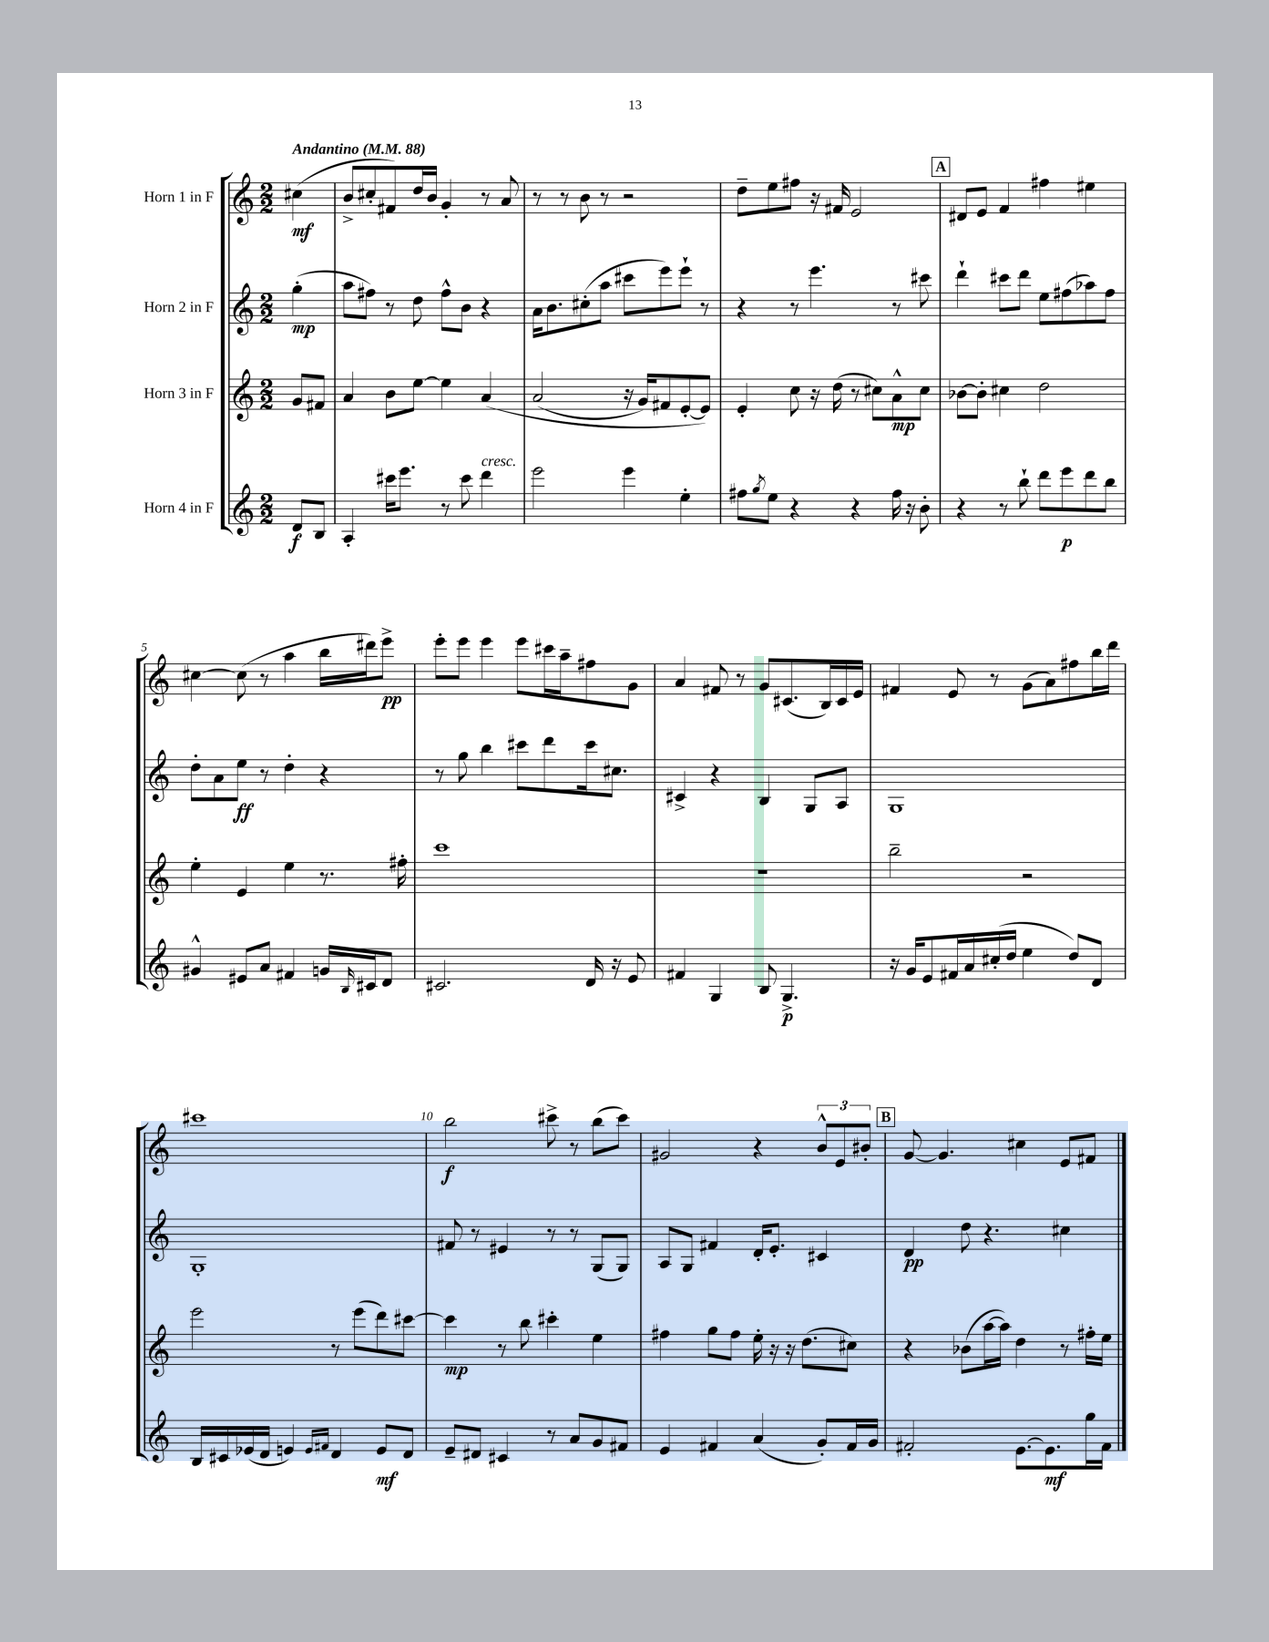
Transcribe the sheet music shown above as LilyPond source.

<<
\new StaffGroup <<
\new Staff = "s0" \with { instrumentName = "Horn 1 in F" } {
    \clef treble \key c \major \numericTimeSignature \time 2/2 \partial 4 \tempo "Andantino" 4 = 88
    cis''4\mf( |
    b'8-> cis''8-. fis'8) d''16 b'16 g'4-. r8 a'8 |
    r8 r8 b'8 r8 r2 |
    d''8-- e''8 fis''8 r16 fis'16 e'2 |
    \mark \markup { \box "A" } dis'8 e'8 f'4 fis''4 eis''4 |
    cis''4~ cis''8( r8 a''4 b''16 dis'''16) e'''8->\pp |
    e'''8-. e'''8 e'''4 e'''8 cis'''16 a''16-- fis''8 g'8 |
    a'4 fis'8 r8 g'8 cis'8.( b16) cis'16 e'16 |
    fis'4 e'8 r8 g'8( a'8) fis''8 b''16 d'''16 |
    cis'''1 |
    b''2\f cis'''8-> r8 b''8( cis'''8) |
    gis'2 r4 \tuplet 3/2 { b'8-^ e'8 bis'8-. } |
    \mark \markup { \box "B" } g'8~ g'4. cis''4 e'8 fis'8 \bar "|." |
}
\new Staff = "s1" \with { instrumentName = "Horn 2 in F" } {
    \clef treble \key c \major \numericTimeSignature \time 2/2 \partial 4
    g''4-.\mp( |
    a''8 fis''8) r8 d''8 fis''8-^ b'8 r4 |
    a'16 b'8. cis''8-.( a''8 cis'''8 e'''8) e'''8-! r8 |
    r4 r8 e'''4. r8 cis'''8 |
    \mark \markup { \box "A" } d'''4-! cis'''8 d'''8 e''8 fis''8( aes''8) fis''8 |
    d''8-. a'8 e''8\ff r8 d''4-. r4 |
    r8 g''8 b''4 cis'''8 d'''8 cis'''16 cis''8. |
    cis'4-> r4 b4 g8 a8 |
    g1 |
    g1-. |
    fis'8 r8 eis'4 r8 r8 g8( g8) |
    a8 g8 fis'4 d'16-. e'8.-. cis'4 |
    \mark \markup { \box "B" } d'4\pp d''8 r4. cis''4 \bar "|." |
}
\new Staff = "s2" \with { instrumentName = "Horn 3 in F" } {
    \clef treble \key c \major \numericTimeSignature \time 2/2 \partial 4
    g'8 fis'8 |
    a'4 b'8 e''8~ e''4 a'4\( |
    a'2( r16 g'16) fis'8 e'8~-. e'8\) |
    e'4-. c''8 r16 d''16( r8 cis''8) a'8-^\mp cis''8 |
    \mark \markup { \box "A" } bes'8~ bes'8-. cis''4 d''2 |
    e''4-. e'4 e''4 r8. fis''16-. |
    c'''1 |
    R1 |
    b''2-- r2 |
    e'''2 r8 e'''8( d'''8) cis'''8~ |
    cis'''4\mp r8 b''8 cis'''4-. e''4 |
    fis''4 g''8 fis''8 e''16-. r16 r16 d''8.( cis''8) |
    \mark \markup { \box "B" } r4 bes'8( a''16~ a''16) d''4 r8 fis''16-. e''16 \bar "|." |
}
\new Staff = "s3" \with { instrumentName = "Horn 4 in F" } {
    \clef treble \key c \major \numericTimeSignature \time 2/2 \partial 4
    d'8\f b8 |
    a4-. cis'''16 e'''8. r8 cis'''8 d'''4^\markup { \italic "cresc." } |
    e'''2 e'''4 e''4-. |
    fis''8 \acciaccatura { g''8 } e''8 r4 r4 fis''16 r16 b'8-. |
    \mark \markup { \box "A" } r4 r8 b''8-! d'''8 e'''8\p d'''8 b''8 |
    gis'4-^ eis'8 a'8 fis'4 g'16 \grace { b16 } cis'16 d'8 |
    cis'2. d'16 r16 e'8 |
    fis'4 g4 b8 g4.->\p |
    r16 g'16 e'8 fis'16 a'16 cis''16-.( d''16 e''4 d''8) d'8 |
    b16 cis'16 ees'16( d'16 e'4) \grace { e'16 fis'16 } d'4 e'8\mf d'8 |
    e'8-- dis'8 cis'4 r8 a'8 g'8 fis'8 |
    e'4 fis'4 a'4( g'8-.) fis'16 g'16 |
    \mark \markup { \box "B" } fis'2-. e'8.~ e'8.\mf g''16 fis'16 \bar "|." |
}
>>
>>
\layout { \context { \Score \override BarNumber.break-visibility = ##(#f #t #t) barNumberVisibility = #(every-nth-bar-number-visible 5) } }
